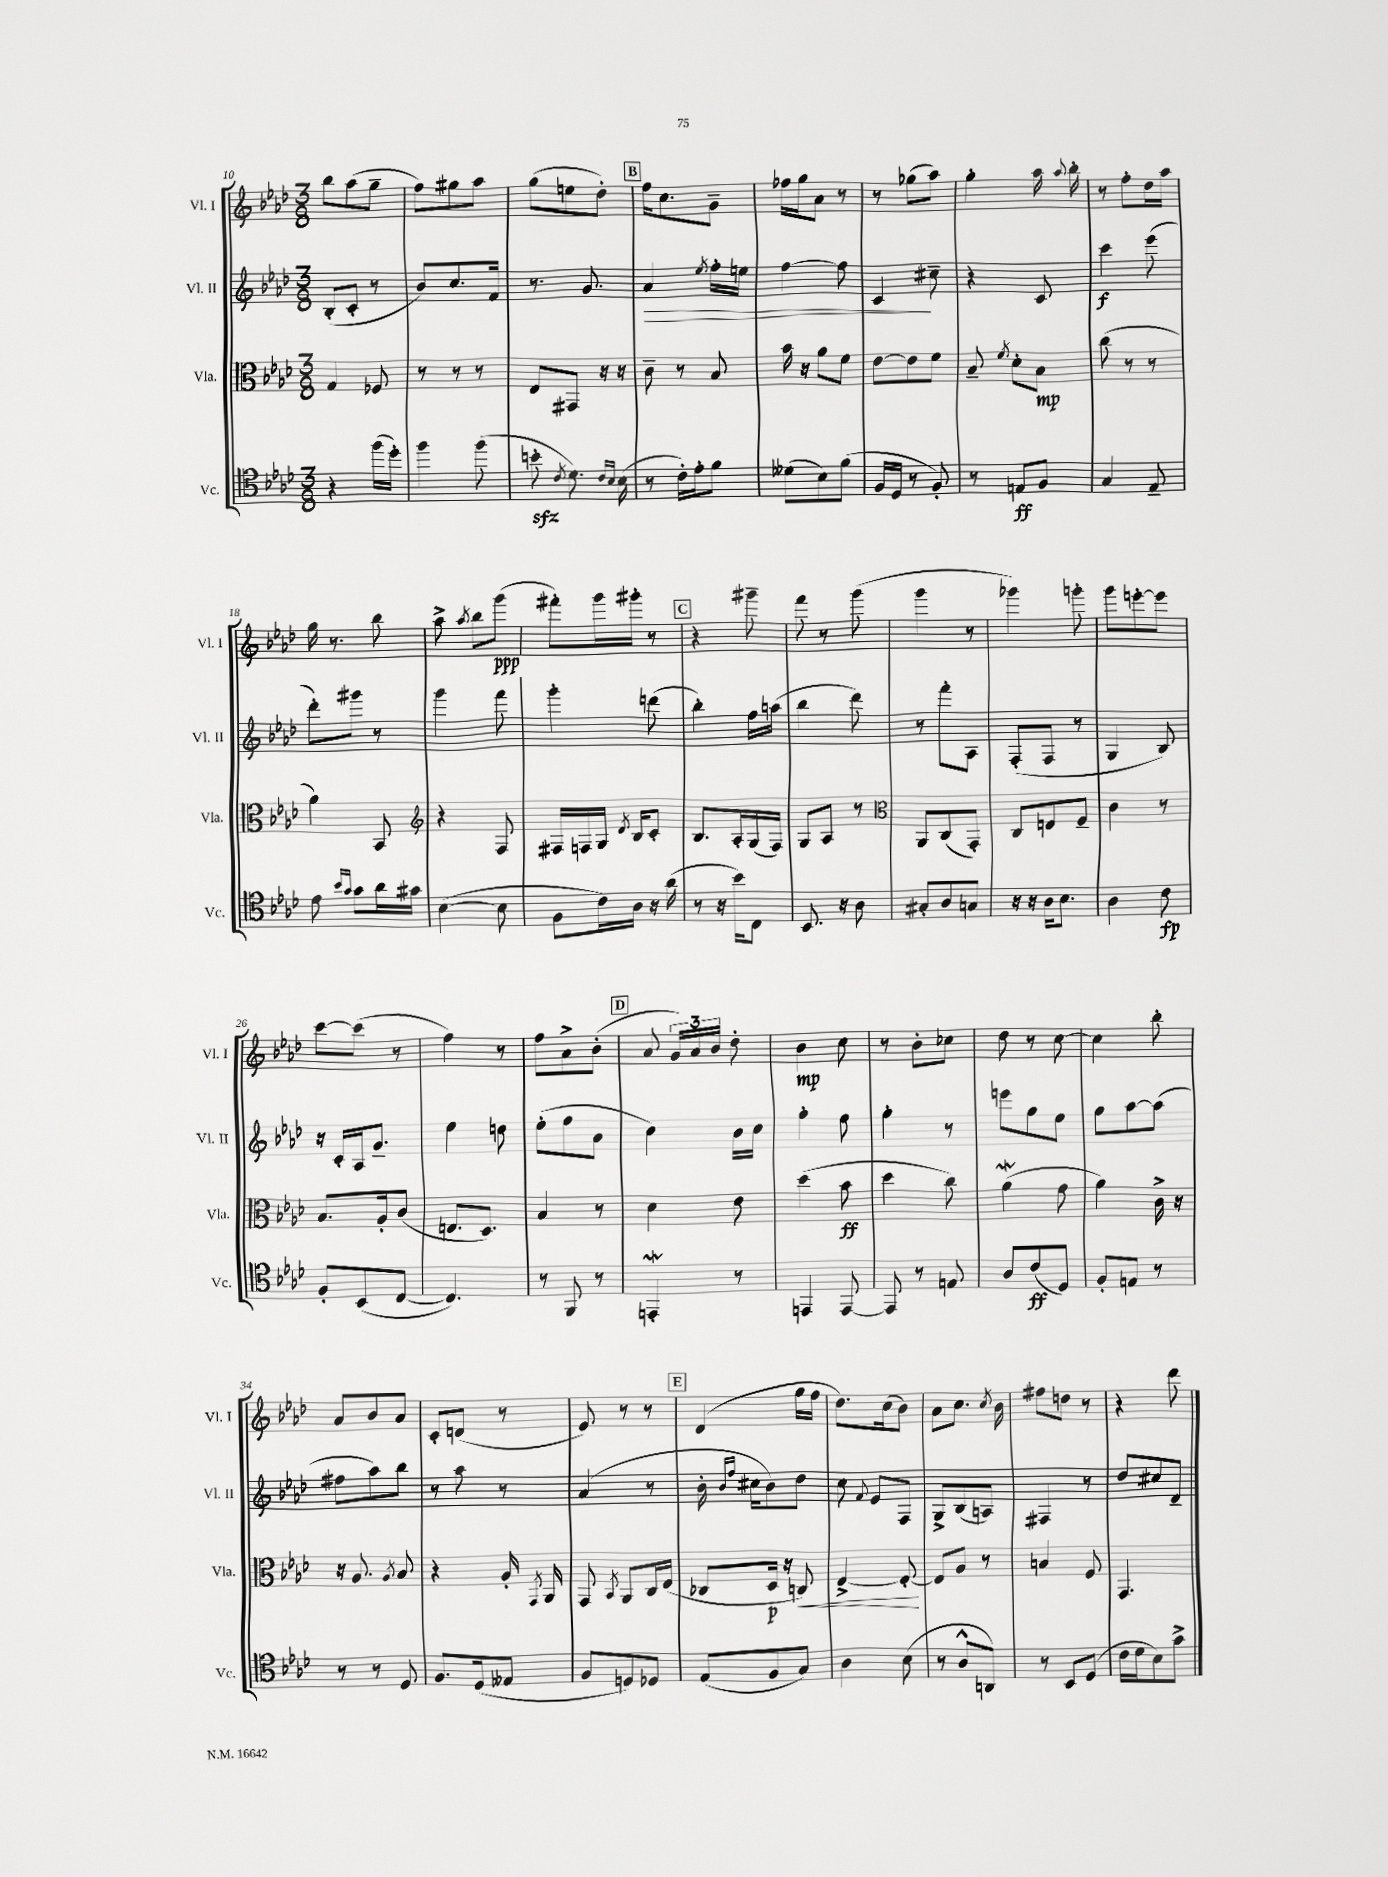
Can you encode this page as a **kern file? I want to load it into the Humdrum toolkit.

**kern	**dynam	**kern	**dynam	**kern	**dynam	**kern	**dynam
*part4	*part4	*part3	*part3	*part2	*part2	*part1	*part1
*staff4	*staff4	*staff3	*staff3	*staff2	*staff2	*staff1	*staff1
*I"Vc.	*	*I"Vla.	*	*I"Vl. II	*	*I"Vl. I	*
*I'Vc.	*	*I'Vla.	*	*I'Vl. II	*	*I'Vl. I	*
*clefC4	*	*clefC3	*	*clefG2	*	*clefG2	*
*k[b-e-a-d-]	*	*k[b-e-a-d-]	*	*k[b-e-a-d-]	*	*k[b-e-a-d-]	*
*M3/8	*	*M3/8	*	*M3/8	*	*M3/8	*
=10	=10	=10	=10	=10	=10	=10	=10
4r	.	4G/	.	(8B-'/L	.	8bb-\L	.
.	.	.	.	8c'/J	.	(8aa-\	.
(16ff\LL	.	8F-X/	.	8r	.	8gg~\J	.
16dd-'\JJ)	.	.	.	.	.	.	.
=11	=11	=11	=11	=11	=11	=11	=11
4ff\	.	8r	.	8b-/L)	.	8ff\L)	.
.	.	8r	.	8.cc/	.	8gg#X\	.
(8ff\	.	8r	.	.	.	8aa-\J	.
.	.	.	.	16f/Jk	.	.	.
=12	=12	=12	=12	=12	=12	=12	=12
8bnzz'\	.	8E-/L	.	8.r	.	(8gg\L	.
8qc/	.	.	.	.	.	.	.
8.d-\)	.	8GG#X/J	.	.	.	8een\	.
.	.	.	.	8.g/	.	.	.
.	.	16r	.	.	.	8dd-'\J)	.
16qqc/LL	.	.	.	.	.	.	.
16qqB-/JJ	.	.	.	.	.	.	.
(16B-\	.	16r	.	.	.	.	.
!!LO:REH:place=s1:t=B
=13	=13	=13	=13	=13	=13	=13	=13
!	!	!	!	!	!LO:HP:b	!	!
8r	.	8c~\	.	4a-/	>	16ff\KL	.
.	.	.	.	.	.	8.cc\	.
16c'\LL)	.	8r	.	.	.	.	.
16e-'\J	.	.	.	.	.	.	.
.	.	.	.	8qee-/	.	.	.
8f\J	.	8B-/	.	16ff'\LL	.	8g~\J	.
.	.	.	.	16een\JJ	.	.	.
=14	=14	=14	=14	=14	=14	=14	=14
(8d--X\L	.	16b-\	.	[4ff\	.	16ff-X\LL	.
.	.	16r	.	.	.	16gg\J	.
8B-\)	.	8a-\L	.	.	.	8a-\J	.
(8f\J	.	8f\J	.	8ff\]	.	8r	.
=15	=15	=15	=15	=15	=15	=15	=15
16F/LL	.	[8e-\L	.	4c/	.	8r	.
16D-/JJ	.	.	.	.	.	.	.
8r	.	8e-\]	.	.	.	(8gg-X\L	.
8F'/)	.	8f\J	.	8cc#X~\	]	8aa-\J)	.
=16	=16	=16	=16	=16	=16	=16	=16
8r	.	8B-~/	.	4r	.	4gg'\	.
.	.	8qf/	.	.	.	.	.
8En/L	ff	8d-'\L	.	.	.	.	.
8F/J	.	8B-\J	mp	8c/	.	16aa-\	.
.	.	.	.	.	.	8qqaa-/	.
.	.	.	.	.	.	16bb-'\	.
=17	=17	=17	=17	=17	=17	=17	=17
4G/	.	(8cc\	.	4ccc\	f	8r	.
.	.	8r	.	.	.	8ff'\L	.
8E-~/	.	8r	.	(8eee-\	.	16dd-\L	.
.	.	.	.	.	.	16aa-\JJ	.
!!LO:LB:g=z
=18	=18	=18	=18	=18	=18	=18	=18
8e-\	.	4a-\)	.	8ddd-'\L)	.	16gg\	.
.	.	.	.	.	.	8.r	.
16qqb-/LL	.	.	.	.	.	.	.
16qqg/JJ	.	.	.	.	.	.	.
8g\L	.	.	.	8ggg#X\J	.	.	.
16a-\L	.	8BB-/	.	8r	.	8bb-\	.
16g#X\JJ	.	.	.	.	.	.	.
=19	=19	=19	=19	=19	=19	=19	=19
*	*	*clefG2	*	*	*	*	*
([4B-\	.	4r	.	4ggg\	.	8aa-^\	.
.	.	.	.	.	.	8qaa-/	.
.	.	.	.	.	.	8bb-\L	.
8B-\]	.	8F/	.	8fff\	.	(8ggg\J	ppp
=20	=20	=20	=20	=20	=20	=20	=20
8F\L	.	16F#X/LL	.	4ggg'\	.	8fff#X'\L)	.
.	.	16Fn/	.	.	.	.	.
16c\L)	.	16G/JJ	.	.	.	16ggg\L	.
.	.	8qd-/	.	.	.	.	.
16A-\JJ	.	16B-/KL	.	.	.	16ggg#X'\JJ	.
16r	.	8c'/J	.	(8dddn\	.	8r	.
(16a-\	.	.	.	.	.	.	.
!!LO:REH:place=s1:t=C
=21	=21	=21	=21	=21	=21	=21	=21
8r	.	8.B-/L	.	4bb-'\)	.	4r	.
16r	.	.	.	.	.	.	.
16b-\KL)	.	16A-'/L	.	.	.	.	.
8C\J	.	(16G/	.	16ff\LL	.	8ggg#X~\	.
.	.	16F/JJ)	.	(16aan\JJ	.	.	.
=22	=22	=22	=22	=22	=22	=22	=22
8.BB-/	.	8G/L	.	4bb-\	.	8fff\	.
.	.	8A-/J	.	.	.	8r	.
16r	.	.	.	.	.	.	.
8A-\	.	8r	.	8ddd-\)	.	(8ggg\	.
=23	=23	=23	=23	=23	=23	=23	=23
*	*	*clefC3	*	*	*	*	*
8G#X'/L	.	8AA-/L	.	8r	.	4ggg\	.
8A-/	.	(8C/	.	8fff'\L	.	.	.
8Gn/J	.	8GG'/J)	.	8A-\J	.	8r	.
=24	=24	=24	=24	=24	=24	=24	=24
16r	.	8C/L	.	(8F'/L	.	4ggg-X\)	.
16r	.	.	.	.	.	.	.
16A-\KL	.	8En/	.	8F/J	.	.	.
8.B-\J	.	.	.	.	.	.	.
.	.	8F~/J	.	8r	.	8gggn'\	.
=25	=25	=25	=25	=25	=25	=25	=25
4A-\	.	4c\	.	4G/	.	8ggg\L	.
.	.	.	.	.	.	[8eeen'\	.
8c\	fp	8r	.	8B-/)	.	8eee\J]	.
!!LO:LB:g=z
=26	=26	=26	=26	=26	=26	=26	=26
8F'/L	.	8.B-/L	.	16r	.	[8ccc\L	.
.	.	.	.	16c'/LL	.	.	.
(8BB-/	.	.	.	16A-/J	.	(8ccc\J]	.
.	.	16A-'/k	.	8.g~/J	.	.	.
[8C/J	.	(8c/J	.	.	.	8r	.
=27	=27	=27	=27	=27	=27	=27	=27
4.C/])	.	8.En/L	.	4ee-\	.	4ff\)	.
.	.	8.D-/J)	.	.	.	.	.
.	.	.	.	8ddn\	.	8r	.
=28	=28	=28	=28	=28	=28	=28	=28
8r	.	4B-/	.	(8ee-'\L	.	8ff\L	.
8FF/	.	.	.	8ff\	.	8a-^\	.
8r	.	8r	.	8a-\J	.	(8b-'\J	.
!!LO:REH:place=s1:t=D
=29	=29	=29	=29	=29	=29	=29	=29
4EEnW'/	.	4d-\	.	4cc\)	.	8a-/	.
.	.	.	.	.	.	24g/LL)	.
.	.	.	.	.	.	24a-/	.
.	.	.	.	.	.	24b-/JJ	.
8r	.	8e-\	.	16b-\LL	.	8dd-'\	.
.	.	.	.	16cc\JJ	.	.	.
=30	=30	=30	=30	=30	=30	=30	=30
4EEn/	.	(4dd-\	.	4gg'\	.	4b-\	mp
[8EE/	.	8b-\	ff	8ff\	.	8cc\	.
=31	=31	=31	=31	=31	=31	=31	=31
8EE/]	.	4dd-\	.	4gg'\	.	8r	.
8r	.	.	.	.	.	8b-'\L	.
8En/	.	8cc\)	.	8r	.	8cc-X\J	.
=32	=32	=32	=32	=32	=32	=32	=32
8A-/L	.	(4a-w\	.	8eeen\L	.	8dd-\	.
(8c/	ff	.	.	8gg\	.	8r	.
8D-/J)	.	8g\	.	8ee-\J	.	[8cc\	.
=33	=33	=33	=33	=33	=33	=33	=33
8F'/L	.	4a-\)	.	8gg\L	.	4cc\]	.
8En/J	.	.	.	[8aa-\	.	.	.
8r	.	16c^\	.	(8aa-\J]	.	8bb-'\	.
.	.	16r	.	.	.	.	.
!!LO:LB:g=z
=34	=34	=34	=34	=34	=34	=34	=34
8r	.	16r	.	8ff#X\L	.	8a-/L	.
.	.	8.A-/	.	.	.	.	.
8r	.	.	.	8aa-\)	.	8b-/	.
.	.	8qA-/	.	.	.	.	.
8D-/	.	8B-/	.	8bb-\J	.	8a-/J	.
=35	=35	=35	=35	=35	=35	=35	=35
8.F/L	.	4r	.	8r	.	8c'/L	.
.	.	.	.	8aa-\	.	(8dn/J	.
(16D-/k	.	.	.	.	.	.	.
8E--X/J	.	16A-'/	.	8r	.	8r	.
.	.	8qGG/	.	.	.	.	.
.	.	16AA-/	.	.	.	.	.
=36	=36	=36	=36	=36	=36	=36	=36
8F/L	.	8GG/	.	(4a-/	.	8e-/)	.
.	.	8qBB-/	.	.	.	.	.
8Dn/)	.	8AA-/L	.	.	.	8r	.
8D-X/J	.	16C/L	.	8r	.	8r	.
.	.	(16E-/JJ	.	.	.	.	.
!!LO:REH:place=s1:t=E
=37	=37	=37	=37	=37	=37	=37	=37
(8E-/L	.	8C-X/L	.	16b-'\	.	(4d-/	.
.	.	.	.	16qqb-/LL	.	.	.
.	.	.	.	16qqff/JJ	.	.	.
.	.	.	.	16cc#X\KL	.	.	.
8F/	.	16D-/Jk	p	8b-\)	.	.	.
.	.	16r	.	.	.	.	.
!	!	!	!LO:HP:b	!	!	!	!
8G/J)	.	8Cn/)	<	8dd-\J	.	16gg\LL	.
.	.	.	.	.	.	16ff\JJ	.
=38	=38	=38	=38	=38	=38	=38	=38
4A-\	.	[4E-^/	.	8cc\	.	8.dd-\L)	.
.	.	.	.	8qqf/	.	.	.
.	.	.	.	8e-/L	.	.	.
.	.	.	.	.	.	(16cc\k	.
(8B-\	.	8E-'/_	.	8F/J	.	8b-\J)	.
.	.	.	[	.	.	.	.
=39	=39	=39	=39	=39	=39	=39	=39
8r	.	8E-/L]	.	8G^/L	.	8a-\L	.
8A-^^/L	.	8A-/J	.	(8B-/	.	8.cc\J	.
8AAn/J)	.	8r	.	8An/J)	.	.	.
.	.	.	.	.	.	8qcc/	.
.	.	.	.	.	.	16b-\	.
=40	=40	=40	=40	=40	=40	=40	=40
8r	.	4Bn/	.	4F#X/	.	8ff#X\L	.
8BB-/L	.	.	.	.	.	8ddn\J	.
(8D-/J	.	8F/	.	8r	.	8r	.
=41	=41	=41	=41	=41	=41	=41	=41
16c\LL	.	4.GG/	.	8dd-/L	.	4r	.
16d-\J	.	.	.	.	.	.	.
8B-\)	.	.	.	8cc#X/	.	.	.
8g^\J	.	.	.	8d-~/J	.	8ddd-\	.
==	==	==	==	==	==	==	==
*-	*-	*-	*-	*-	*-	*-	*-
